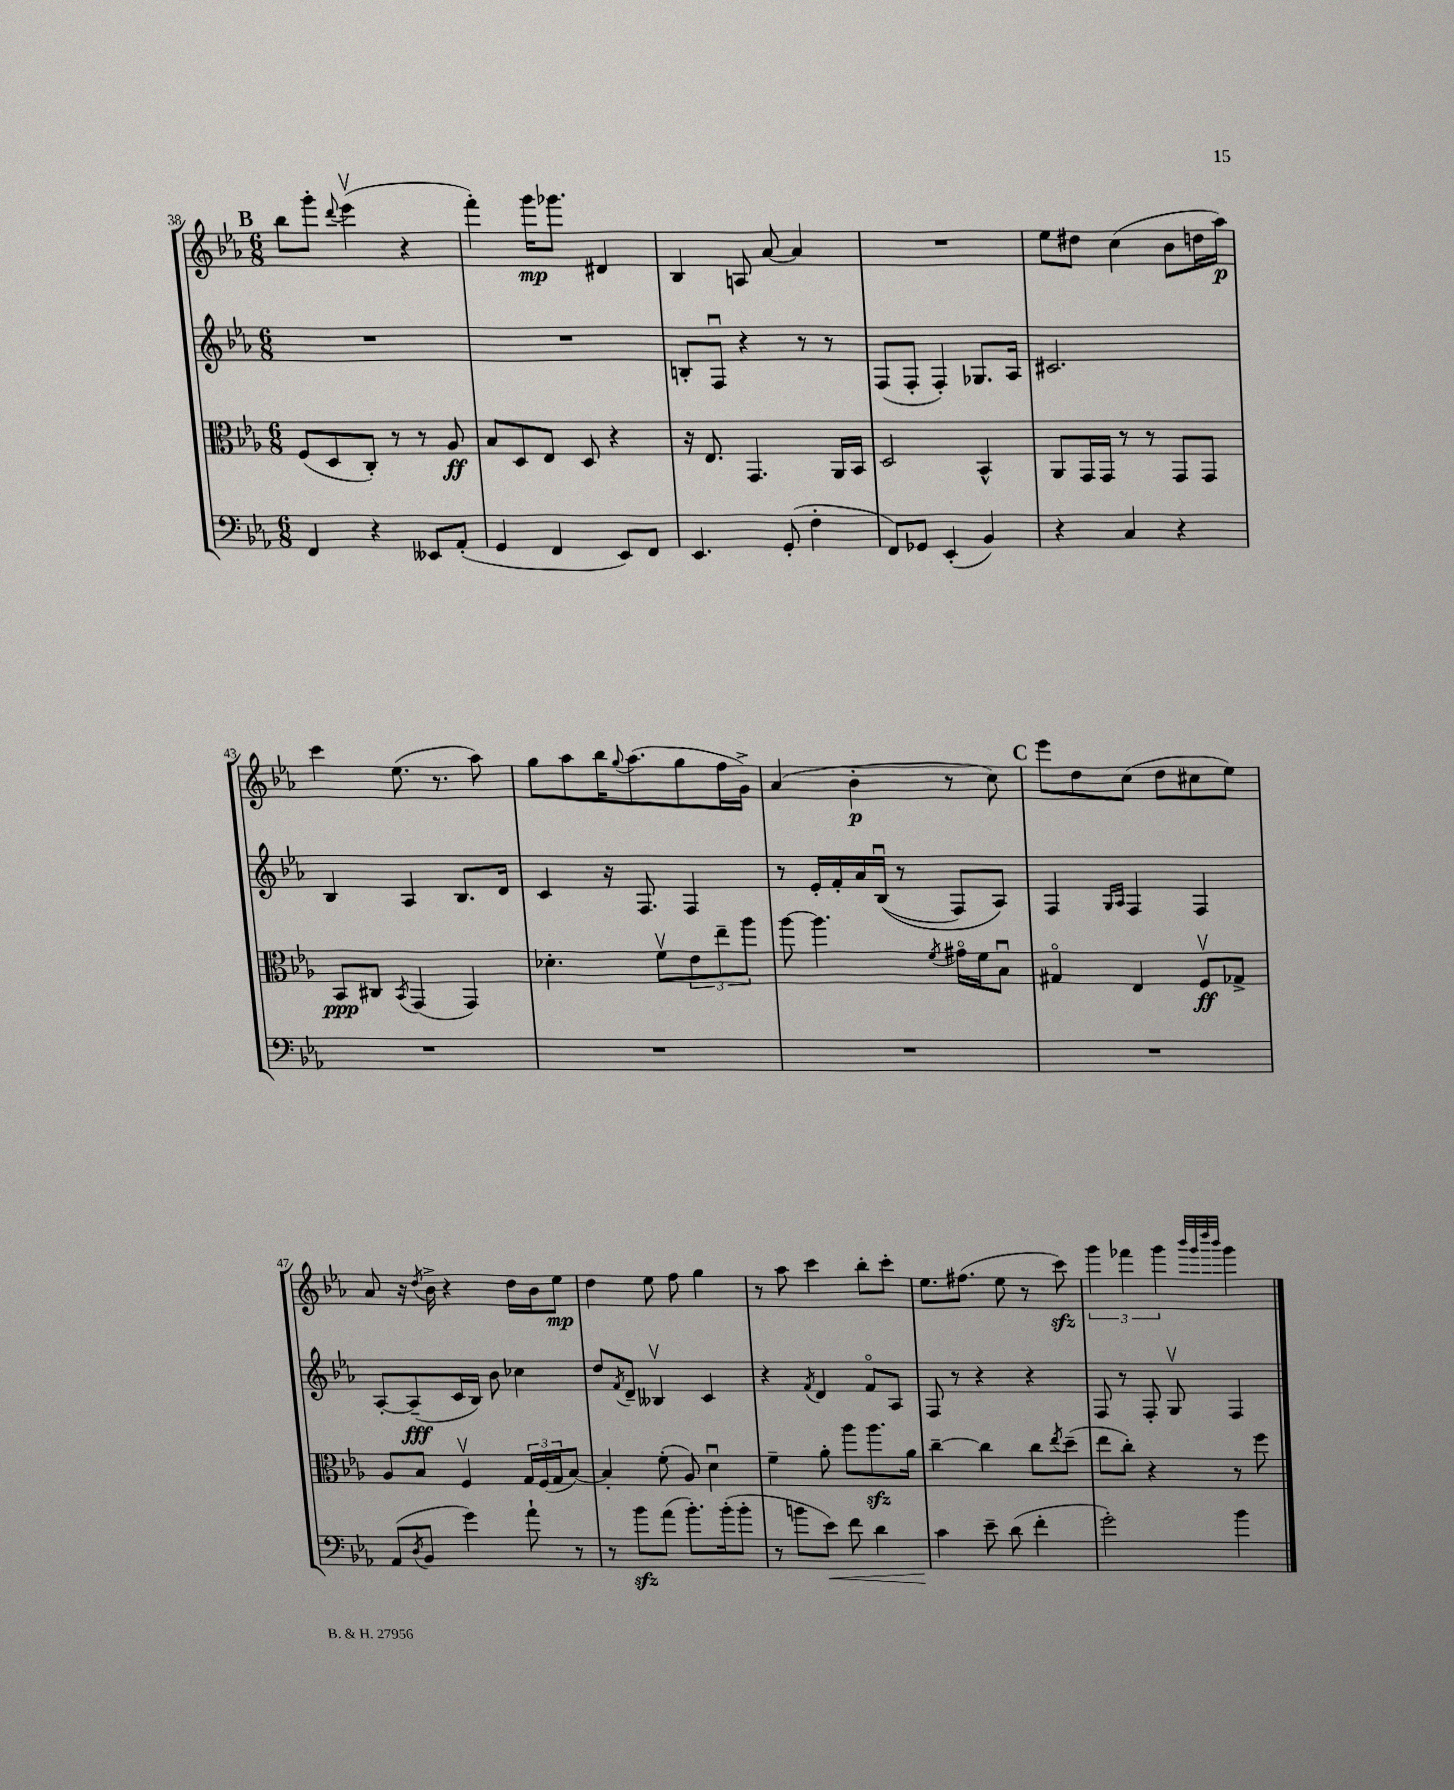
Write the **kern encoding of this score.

**kern	**kern	**kern	**kern
*staff4	*staff3	*staff2	*staff1
*clefF4	*clefC3	*clefG2	*clefG2
*k[b-e-a-]	*k[b-e-a-]	*k[b-e-a-]	*k[b-e-a-]
*M6/8	*M6/8	*M6/8	*M6/8
4FF	(8F	2.r	8bb-
.	8D	.	8ggg'
.	.	.	8qqddd
4r	8C')	.	(4eee-v
.	8r	.	.
8EE--	8r	.	4r
(8AA-'	8A-	.	.
=	=	=	=
4GG	8B-	2.r	4fff')
.	8D	.	.
4FF	8E-	.	16ggg
.	.	.	8.ggg-
.	8D	.	.
8EE-)	4r	.	4d#
8FF	.	.	.
=	=	=	=
4.EE-	16r	8B'	4B-
.	8.E-	.	.
.	.	8Fu	.
.	4.GG	4r	8A
(8GG'	.	.	[8a-
4F'	.	8r	4a-]
.	16AA-	8r	.
.	16BB-	.	.
=	=	=	=
8FF)	2D	(8F	2.r
8GG-	.	8F'	.
(4EE-'	.	4F')	.
4BB-)	4BB-^^	8.G-	.
.	.	16A-	.
=	=	=	=
4r	8AA-	2.c#	8ee-
.	16GG	.	8dd#
.	16GG	.	.
4C	8r	.	(4cc
.	8r	.	.
4r	8GG	.	8b-
.	8GG	.	16dd
.	.	.	16aa-)
=	=	=	=
2.r	8BB-	4B-	4ccc
.	8C#	.	.
.	8qBB-	.	.
.	(4GG	4A-	(8.ee-
.	.	.	8.r
.	4GG)	8.B-	.
.	.	.	8aa-)
.	.	16d	.
=	=	=	=
2.r	4.d-'	4c	8gg
.	.	.	8aa-
.	.	16r	16bb-
.	.	.	8qqgg
.	.	8.F	(8.aa-
.	8fv	.	.
.	12e-	4F	8gg
.	12ee-~	.	.
.	.	.	16ff
.	12aa-	.	.
.	.	.	16g^)
=	=	=	=
2.r	[8aa-	8r	(4a-
.	4.aa-]	16e-'	.
.	.	16f'	.
.	.	16a-	4b-'
.	.	&((16B-u	.
.	.	8r	.
.	8qf	.	.
.	16g#o	8F)	8r
.	16f	.	.
.	8B-u	8A-&)	8cc)
=	=	=	=
2.r	4G#o	4F	8eee-
.	.	.	8dd
.	.	16qqG	.
.	.	16qqA-	.
.	4E-	4F	(8cc
.	.	.	8dd
.	8Fv	4F	8cc#
.	8G-^	.	8ee-)
=	=	=	=
(8AA-	8A-	[8A-'	8a-
8qD	.	.	.
8BB-	8B-	(8A-~]	16r
.	.	.	8qdd
.	.	.	16b-^
4g)	4Fv	16c	4r
.	.	16B-)	.
.	.	8b-	.
8a-`	24G	4cc-	16dd
.	(24F	.	.
.	.	.	16b-
.	24G	.	.
8r	[8B-)	.	8ee-
=	=	=	=
8r	4B-']	8dd	4dd
.	.	8qf	.
8b-	.	8d~	.
(8a-	(8f'	4B--v	8ee-
8.b-')	8A-)	.	8ff
.	4du	4c	4gg
(16b-'	.	.	.
8b-'	.	.	.
=	=	=	=
8r	4f~	4r	8r
8b	.	.	8aa-
.	.	8qf	.
8e-)	8a-'	4d	4ccc
8f	8aa-	.	.
4d	8.aa-	8fo	8bb-'
.	.	8A-	8ccc'
.	16a-	.	.
=	=	=	=
4c	[4cc~	8F	8.ee-
.	.	8r	.
.	.	.	(8.ff#
8e-~	4cc]	4r	.
(8d	.	.	8ee-
4f'	8cc	4r	8r
.	8qee-	.	.
.	(8dd~	.	8ccc)
=	=	=	=
2g')	8ee-	8F	6ggg
.	8cc')	8r	.
.	.	.	6fff-
.	4r	8F'	.
.	.	.	6ggg
.	.	8Gv	.
.	.	.	32qqbbb-
.	.	.	32qqggg
.	.	.	32qqdddd
.	.	.	32qqbbb-
4b-	8r	4F	4ggg
.	8ff	.	.
==	==	==	==
*-	*-	*-	*-
